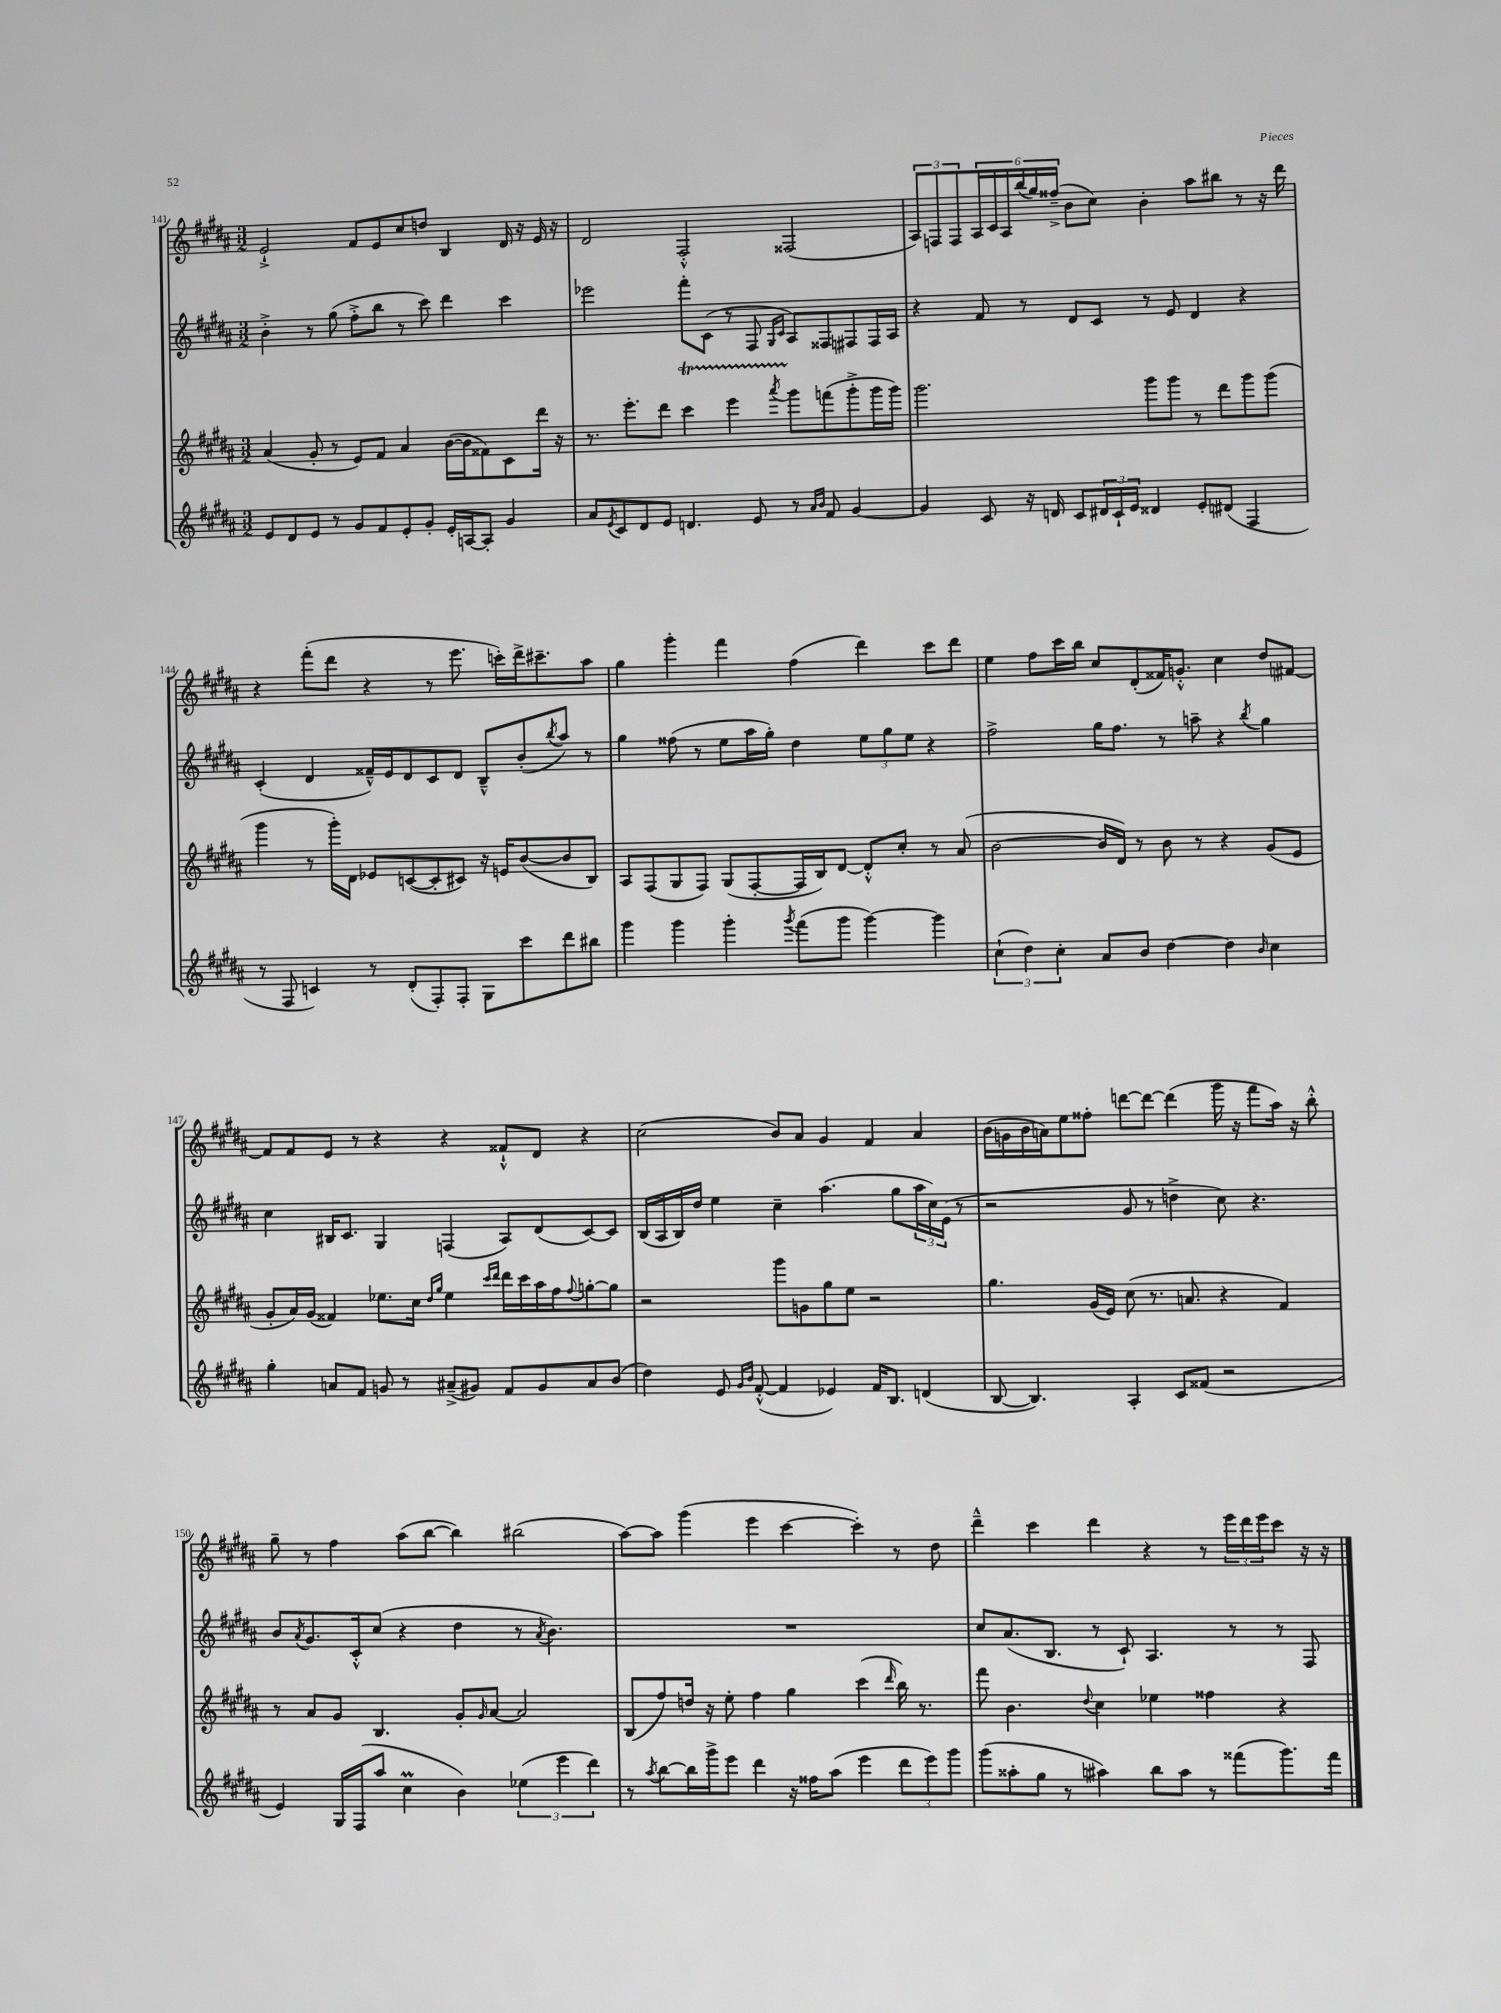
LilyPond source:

<<
\new StaffGroup <<
\new Staff = "s0" {
    \clef treble \key b \major \numericTimeSignature \time 3/2
    e'2-!-> fis'8 e'8 cis''8 d''8 b4 dis'16 r16 e'16 r16 |
    dis'2 fis2-.-^ fisis2( |
    \tuplet 3/2 { ais8) f8 f8 } \tuplet 6/4 { ais16 cis'16 ais16 b''16( gis''16) fisis''16--->( } b'8 cis''8) b'4-. ais''8 bis''8 r8 r16 dis'''16 |
    r4 fis'''8-.( dis'''8 r4 r8 e'''8. c'''16-.) dis'''16-> cis'''8.-- ais''8 |
    gis''4 gis'''4-. fis'''4 fis''4( dis'''4) cis'''8 dis'''8 |
    e''4 fis''8 cis'''16 b''16 cis''8 dis'8-.( fisis'16) g'8.-.-^ cis''4 dis''8 fis'8~ |
    fis'8 fis'8 e'8 r8 r4 r4 fisis'8-!-^ dis'8 r4 |
    cis''2( b'8) ais'8 gis'4 fis'4 ais'4 |
    b'16( g'16 b'16 a'16) e''8 fisis''8-. d'''8~ d'''8~ d'''4( gis'''16 r16 fis'''8 ais''16) r16 b''8-.-^ |
    gis''8-- r8 fis''4 ais''8( b''8~ b''4) bis''2( |
    ais''8~) ais''8 gis'''4( e'''4 cis'''4~ cis'''4-.) r8 dis''8 |
    dis'''4---^ cis'''4 dis'''4 r4 r8 \tuplet 3/2 { e'''16 dis'''16 e'''16 } cis'''8 r16 r16 \bar "|." |
}
\new Staff = "s1" {
    \clef treble \key b \major \numericTimeSignature \time 3/2
    b'4-.-> r8 gis''8( fis''8-.-> b''8 r8 cis'''8) dis'''4 cis'''4 |
    ees'''2 fis'''8-. cis'8( r8 fis8 \grace { gis16 cis'16 } ais8) fisis8 fis8 fis16 ais16 |
    r4 fis'8 r8 dis'8 cis'8 r8 e'8 dis'4 r4 |
    cis'4-.( dis'4 fisis'16---^) e'16 dis'8 cis'8 dis'8 b8---^ b'8-.( \acciaccatura { b''8 } ais''8) r8 |
    gis''4 fisis''8( r8 e''8 ais''16 gis''16-.) dis''4 \tuplet 3/2 { e''8 gis''8 e''8 } r4 |
    fis''2-> gis''16 fis''8. r8 a''8-- r4 \acciaccatura { b''8 } gis''4 |
    cis''4 bis16 cis'8. gis4 f4( ais8) dis'8( cis'8~) cis'8 |
    b16( ais16 b16) dis''16 e''4 cis''4-- ais''4.( gis''8 \tuplet 3/2 { ais''16 cis''16) e'16( } r8 |
    r2 gis'8 r8 d''4-> cis''8) r4. |
    b'8 \acciaccatura { ais'8 } gis'8. cis'16-.-^ cis''8( r4 dis''4 r8 \acciaccatura { ais'8 } b'4.) |
    R1. |
    cis''8 ais'8.( b8. r8 cis'8-!) ais4. r8 r8 fis8 \bar "|." |
}
\new Staff = "s2" {
    \clef treble \key b \major \numericTimeSignature \time 3/2
    ais'4( gis'8-. r8 e'8) fis'8 ais'4 b'16~( b'16 fisis'8) cis'8 dis'''16 r16 |
    r8. e'''8.-. dis'''8 cis'''4\startTrillSpan e'''4 \acciaccatura { ais'''8 } gis'''8\stopTrillSpan f'''8( gis'''8-.-> gis'''16 gis'''16) |
    gis'''2. gis'''8 gis'''8 r8 dis'''8 gis'''8 gis'''8( |
    gis'''4 r8 gis'''16-.) dis'16 ees'8 c'8~( c'8-. cis'8) r16 e'16 b'8~( b'8 b8) |
    ais8 fis8( gis8 fis8) gis8( fis8~-. fis16 b16) dis'8~ dis'8-.-^ cis''8-. r8 ais'8( |
    b'2~ b'16 dis'16) r8 b'8 r8 r4 gis'8( e'8 |
    gis'8-. ais'16) gis'16( fisis'4) ees''8. cis''16 \grace { dis''16 gis''16 } ees''4 \grace { cis'''16 dis'''16 } dis'''16 cis'''16 ais''16 fis''16 \appoggiatura { fis''8 } g''8~-. g''8 |
    r2 gis'''8 g'8 gis''8 e''8 r2 |
    gis''4. gis'16( e'16) cis''8( r8. a'8. r4 fis'4) |
    r8 ais'8 gis'8 b4. gis'8-. \grace { gis'16 } ais'8~ ais'2 |
    b8( fis''8) d''16 r16 e''8-. fis''4 gis''4 cis'''4( \grace { dis'''16 } b''16) r8. |
    fis'''8 b'4. \appoggiatura { dis''8 } cis''4 ees''4 fisis''4 r4 \bar "|." |
}
\new Staff = "s3" {
    \clef treble \key b \major \numericTimeSignature \time 3/2
    e'8 dis'8 e'8 r8 gis'8 fis'8 e'8-. gis'8-. e'16-. a16~ a8-. gis'4 |
    ais'8 \acciaccatura { e'8 } cis'8 dis'8 e'8 d'4. e'8 r8 \grace { ais'16 b'16 } fis'8 gis'4~ |
    gis'4 cis'8 r16 d'16 cis'8 \tuplet 3/2 { dis'16 cis'16-! e'16 } disis'4 e'8-. dis'8( fis4 |
    r8 fis8 c'4) r8 dis'8-.( fis8-.) fis8-. gis8 cis'''8 dis'''8 bis''8 |
    gis'''4 gis'''4 gis'''4-. \acciaccatura { gis'''8 } fis'''8( gis'''8 gis'''4~) gis'''4 |
    \tuplet 3/2 { cis''4-!( dis''4) cis''4-. } ais'8 b'8 dis''4~ dis''4 \grace { b'16 } cis''4 |
    gis''4-. a'8 fis'8 g'8 r8 ais'8--->( gis'8) fis'8 gis'8 ais'8 b'8( |
    dis''4) e'8 \grace { gis'16 b'16 } fis'8~-.-^( fis'4 ees'4) fis'16 b8. d'4( |
    b8~ b4.) ais4-. cis'8 fisis'8( r2 |
    e'4) gis16 fis16( ais''8 cis''4\prall b'4) \tuplet 3/2 { ees''4( e'''4 dis'''4) } |
    r8 \acciaccatura { ais''8 } b''8~ b''16 gis'''16-> e'''8 dis'''4 r16 fisis''16 ais''8( e'''4 \tuplet 3/2 { dis'''8 e'''8) gis'''8 } |
    gis'''8( aisis''8-. gis''8 r8 ais''4) b''8 ais''8 r8 fisis'''8( gis'''8.) fisis'''16 \bar "|." |
}
>>
>>
\layout { \context { \Score currentBarNumber = #141 } }
